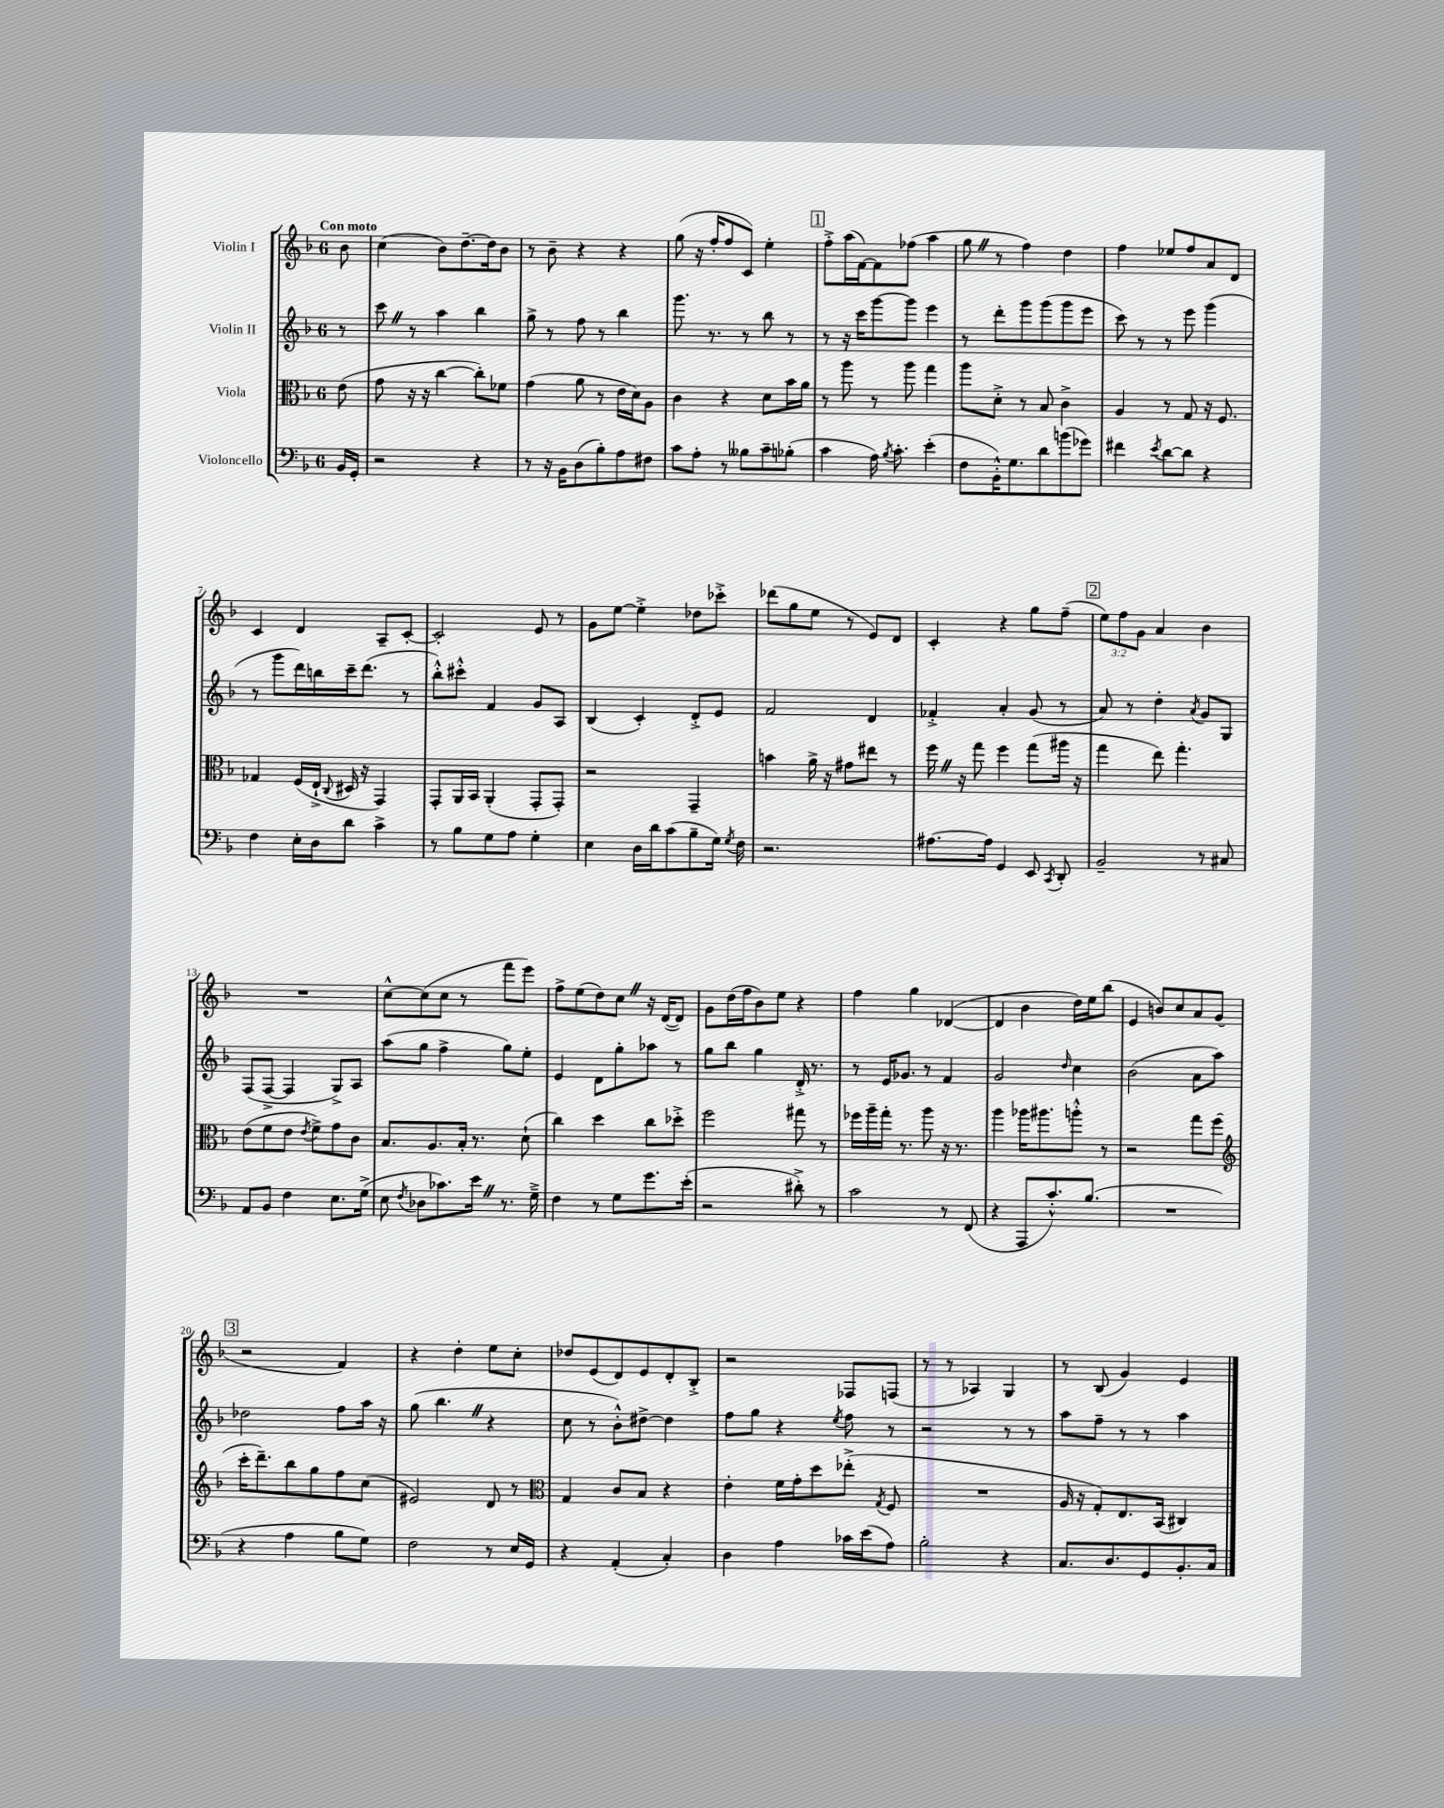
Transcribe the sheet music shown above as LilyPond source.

<<
\new StaffGroup <<
\new Staff = "s0" \with { instrumentName = "Violin I" } {
    \clef treble \key f \major \once \override Staff.TimeSignature.style = #'single-digit \time 6/8 \override Staff.TupletNumber.text = #tuplet-number::calc-fraction-text \partial 8 \tempo "Con moto"
    \autoBeamOff bes'8 |
    c''4( bes'8[) d''8.~-- d''16 bes'8] |
    r8 bes'8-- r4 r4 |
    g''8( r16 f''16[-. f''8 c'8]) e''4-. |
    \mark \markup { \box "1" } f''8[-.-> a''16( f'16~) f'8 fes''8]( a''4 |
    g''8 \once \override BreathingSign.text = \markup { \musicglyph "scripts.caesura.straight" } \breathe r8 f''4) d''4 |
    f''4 ees''8[ f''8 a'8 d'8] |
    c'4 d'4 a8[-- c'8]~-. |
    c'2-. e'8 r8 |
    g'8[ e''8]~ e''4-.-> des''8[ ces'''8]-.-> |
    des'''8[( g''8 e''8] r8 e'8[) d'8] |
    c'4-. r4 g''8[ f''8]--( |
    \mark \markup { \box "2" } \tuplet 3/2 { e''8[) f''8 g'8] } a'4 bes'4 |
    R2. |
    c''8[~-^ c''8( c''8] r8 f'''8[ e'''8]) |
    f''8[-> e''8( d''8) c''8] \once \override BreathingSign.text = \markup { \musicglyph "scripts.caesura.straight" } \breathe r16 d'16[~( d'8]) |
    g'8[ d''16( f''16 bes'8) e''8] r4 |
    f''4 g''4 des'4~( |
    des'4 bes'4 d''16[) e''16 bes''8]( |
    e'4 b'8[) c''8 a'8 g'8]( |
    \mark \markup { \box "3" } r2 f'4) |
    r4 d''4-. e''8[ c''8]-. |
    des''8[ e'8( d'8) e'8 d'8-. bes8]-.-> |
    r2 fes8[ f8]( |
    r8 r8 aes4) g4 |
    r8 bes8( g'4) e'4 \bar "|." |
}
\new Staff = "s1" \with { instrumentName = "Violin II" } {
    \clef treble \key f \major \once \override Staff.TimeSignature.style = #'single-digit \time 6/8 \partial 8
    \autoBeamOff r8 |
    c'''8 \once \override BreathingSign.text = \markup { \musicglyph "scripts.caesura.straight" } \breathe r8 a''4 bes''4 |
    g''8-> r8 f''8 r8 bes''4 |
    g'''8. r8. r8 bes''8 r8 |
    \mark \markup { \box "1" } r8 r16 c'''16[ g'''8~ g'''8] e'''4 |
    r8 d'''8[-. g'''8 g'''8( g'''8 e'''8] |
    c'''8) r8 r8 e'''8 g'''4( |
    r8 g'''8[ d'''16) b''16 c'''16-- d'''8.]( r8 |
    bes''8[-.-^) cis'''8]-.-^ f'4 g'8[ a8] |
    bes4( c'4-.) d'8[-.-> e'8] |
    f'2 d'4 |
    fes'4-.-> a'4-. g'8( r8 |
    \mark \markup { \box "2" } a'8) r8 d''4-. \acciaccatura { a'8 } g'8[ g8] |
    f8[( f8]~-> f4 g8[->) a8] |
    a''8[( g''8] f''4-> g''8[) e''8]-. |
    e'4 d'8[ g''8-. aes''8] r8 |
    g''8[ bes''8] g''4 d'16-.-> r8. |
    r8 e'16[ ges'8.] r8 f'4 |
    g'2 \grace { d''16 } c''4 |
    bes'2( a'8[ a''8]) |
    \mark \markup { \box "3" } des''2 f''8[ a''16] r16 |
    g''8( bes''4. \once \override BreathingSign.text = \markup { \musicglyph "scripts.caesura.straight" } \breathe r4 |
    c''8 r8 bes'8[-.-^) dis''8]~-> dis''4 |
    f''8[ g''8] r4 \acciaccatura { e''8 } f''8 r8 |
    r2 r8 r8 |
    a''8[ f''8]-- r8 r8 a''4 \bar "|." |
}
\new Staff = "s2" \with { instrumentName = "Viola" } {
    \clef alto \key f \major \once \override Staff.TimeSignature.style = #'single-digit \time 6/8 \partial 8
    \autoBeamOff e'8( |
    g'8 r16 r16 c''4~ c''8[-.) fes'8] |
    g'4( a'8 r8 e'16[ d'16) a8] |
    c'4 r4 d'8[ bes'16 a'16] |
    \mark \markup { \box "1" } r8 a''8 r8 a''8 g''4 |
    a''8[ d'8]-.-> r8 bes8 c'4-> |
    a4 r8 g8 r16 f8. |
    ges4 f16[( e16]-!-> \appoggiatura { c8 } dis16 r16 g,4) |
    g,8[-. a,16 bes,16] a,4-.( g,8[-. g,8]-.) |
    r2 g,4-- |
    b'4 a'16-> r16 gis'8[ eis''8] r8 |
    f''16 \once \override BreathingSign.text = \markup { \musicglyph "scripts.caesura.straight" } \breathe r16 g''8 f''4 g''8[( ais''16] r16 |
    \mark \markup { \box "2" } g''4 e''8) g''4.-. |
    e'8[( f'8 e'8] \acciaccatura { e'8 } f'8[->) g'8 c'8] |
    bes8.[ a8. bes16]-. r8. d'8-!( |
    c''4) d''4 c''8[ des''8]-.-> |
    f''2 gis''8 r8 |
    fes''16[ a''16-- g''16]-. r8. a''8 r16 r8. |
    a''4 aes''16[ ais''8. a''8]-.-^ r8 |
    r2 g''8[ f''8]( |
    \mark \markup { \box "3" } \clef treble c'''16[-. d'''8.--) bes''8 g''8 f''8 c''8]( |
    eis'2) d'8 r8 |
    \clef alto g4 c'8[ bes8] r4 |
    e'4-. f'16[ g'16-. d''8 ees''8]-.->( \acciaccatura { g8 } f8 |
    R2. |
    a16 r16 g8[-.) e8. bes,16]( cis4) \bar "|." |
}
\new Staff = "s3" \with { instrumentName = "Violoncello" } {
    \clef bass \key f \major \once \override Staff.TimeSignature.style = #'single-digit \time 6/8 \partial 8
    \autoBeamOff bes,16[ g,16]-. |
    r2 r4 |
    r8 r16 bes,16[ d8( bes8-.) a8 fis8] |
    c'8[ a8]-. r8 beses8[ c'8-- bes8]-.( |
    \mark \markup { \box "1" } c'4 a16) \acciaccatura { bes8 } c'8.-. e'4-.( |
    f8[ bes,16-.-^) g8. d'8 b'8( ges'8]) |
    fis'4 \acciaccatura { e'8 } d'8[~ d'8] r4 |
    f4 e16[-. d16 d'8] c'4-> |
    r8 bes8[ g8 a8] g4-. |
    e4 d16[ d'16 c'8( bes8-- g16]) \acciaccatura { g8 } f16 |
    r2. |
    ais8.[~ ais16] g,4 e,8 \acciaccatura { c,8 } d,8-. |
    \mark \markup { \box "2" } bes,2-- r8 cis8 |
    a,8[ bes,8] f4 e8.[ g16]->( |
    e8 \acciaccatura { f8 } des8[ ces'8.) e'16] \once \override BreathingSign.text = \markup { \musicglyph "scripts.caesura.straight" } \breathe r8. g16---> |
    f4 r8 g8[ g'8. e'16]-.( |
    r2 dis'8-.->) r8 |
    c'2 r8 f,8( |
    r4 a,,8[ c'8.-.-^) bes8.]( |
    R2. |
    \mark \markup { \box "3" } r4 a4 bes8[ g8]) |
    f2 r8 e16[ g,16] |
    r4 a,4-.( c4-.) |
    d4 a4 ces'16[ e'16( a8]) |
    bes2-. r4 |
    c8.[ d8. g,8 bes,8.-. c16] \bar "|." |
}
>>
>>
